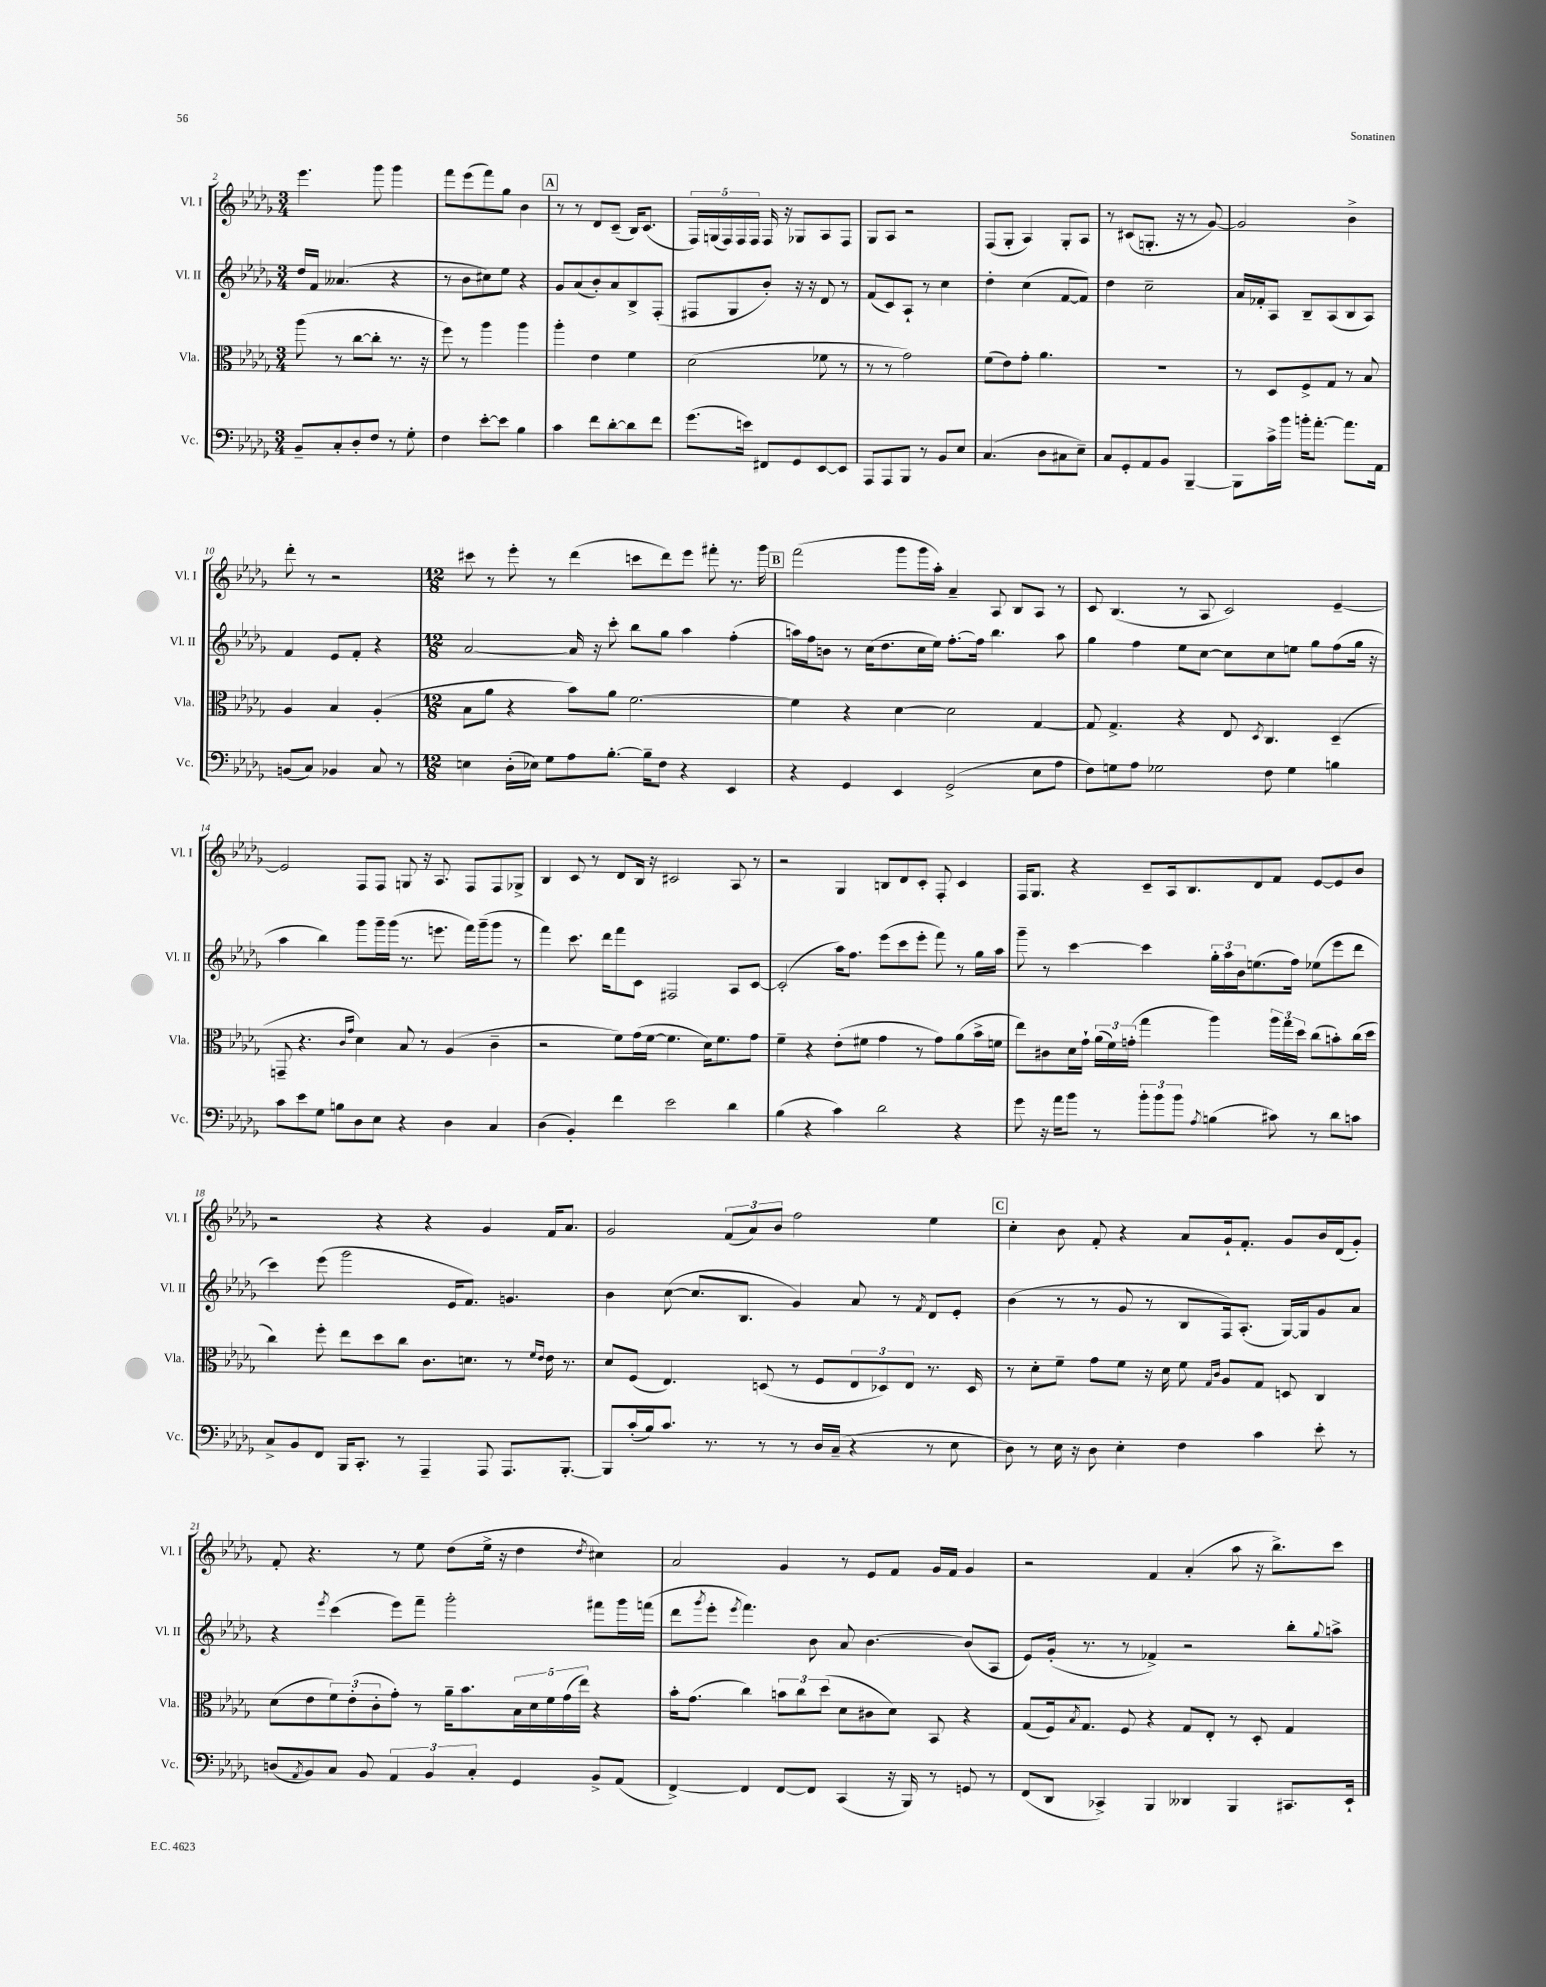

**kern	**kern	**kern	**kern
*part4	*part3	*part2	*part1
*staff4	*staff3	*staff2	*staff1
*I"Vc.	*I"Vla.	*I"Vl. II	*I"Vl. I
*I'Vc.	*I'Vla.	*I'Vl. II	*I'Vl. I
*clefF4	*clefC3	*clefG2	*clefG2
*k[b-e-a-d-g-]	*k[b-e-a-d-g-]	*k[b-e-a-d-g-]	*k[b-e-a-d-g-]
*M3/4	*M3/4	*M3/4	*M3/4
=2	=2	=2	=2
8BB-~/L	(8aa-\	16dd-/LL	4.eee-\
.	.	16f/JJ	.
8C'/	8r	(4.a--X/	.
8D-'/	[8cc\L	.	.
8F/J	8cc'\J]	.	8ggg-\
8r	8.r	4r	4ggg-\
8G-'\	.	.	.
.	16r	.	.
=3	=3	=3	=3
4F\	8ff\)	8r	8fff\L
.	8r	8b-\L	(8eee-\
[8e-'\L	4aa-\	8cc#X\)	8fff\)
8e-\J]	.	8ee-\J	8gg-\J
4B-\	4aa-\	4r	4b-\
!!LO:REH:place=s1:t=A
=4	=4	=4	=4
4c\	4aa-'\	8g-/L	8r
.	.	(8a-/	8r
8f\L	4e-\	8b-'/)	8d-/L
[8d-'\	.	8a-/	(8c~/J
8d-\]	4f\	8B-^/	16B-/KL)
.	.	.	(8.c/J
8f\J	.	(8F'/J	.
=5	=5	=5	=5
(8.g-\L	(2d-\	8F#X/L	20F/LL)
.	.	.	(20Gn/
.	.	.	20F/)
.	.	8G-/	.
.	.	.	20F/
16en\Jk)	.	.	.
.	.	.	20F/JJ
8FF#X/L	.	8b-'/J)	16F/
.	.	.	16r
8GG-/	.	16r	8G-X/L
.	.	16r	.
[8EE-/	8f-X\	8d-/	8A-/
8EE-/J]	8r	8r	8F/J
=6	=6	=6	=6
8AAA-/L	8r	(8f/L	8G-/L
8AAA-/	8r	8c/)	8A-/J
8BBB-/J	2g-\)	8A-`/J	2r
8r	.	8r	.
8BB-/L	.	4cc\	.
8E-/J	.	.	.
=7	=7	=7	=7
(4.C/	(8f\L	4dd-'\	(8F/L
.	8e-\)	.	8G-'/J
.	8g-'\J	(4cc\	4A-/)
8D-\L	4.a-\	.	.
8C#X\	.	[8f/L	8G-'/L
8E-~\J)	.	8f/J])	8A-/J
=8	=8	=8	=8
8C/L	2.r	4dd-\	8r
8GG-'/	.	.	(8c#X/L
8AA-/	.	2cc~\	8.Gn'/J
8BB-/J	.	.	.
.	.	.	16r
[4BBB-~/	.	.	8r
.	.	.	[8g-/)
=9	=9	=9	=9
8BBB-\L]	8r	16a-/LL	2g-/]
.	.	16f-X'/J	.
16c^\L	8D-/L	8A-/J	.
16b-\JJ	.	.	.
16bn'\KL	8F^/	8B-~/L	.
[8.a-'\J	.	.	.
.	8G-/J	(8A-/	.
8.a-\L]	8r	8B-/	4b-^\
.	8B-/	8A-/J)	.
16AA-\Jk	.	.	.
!!LO:LB:g=z
=10	=10	=10	=10
(8BBn/L	4A-/	4f/	8ddd-'\
8C/J)	.	.	8r
4BB-X/	4B-/	8e-/L	2r
.	.	8f'/J	.
8C/	(4A-'/	4r	.
8r	.	.	.
=11	=11	=11	=11
*M12/8	*M12/8	*M12/8	*M12/8
4En\	8B-\L	[2a-/	8ccc#X\
.	8a-\J	.	8r
(16D-'\LL	4r	.	8eee-'\
16E-X\JJ)	.	.	.
8G-\L	.	.	8r
8A-\	8b-\L)	16a-/]	(4ddd-\
.	.	16r	.
[8.B-'\J	8a-\J	8ccc'\	.
.	[2.f\	8bb-\L	8cccn\L
16B-~\KL]	.	.	.
8F\J	.	8gg-\J	8ddd-\)
4r	.	4aa-\	8eee-\J
.	.	.	8fff#X'\
4EE-/	.	(4ff'\	8.r
.	.	.	16ggg-\
!!LO:REH:place=s1:t=B
=12	=12	=12	=12
4r	4f\]	16aan\LL)	(2fff\
.	.	16ff\J	.
.	.	8bn\J	.
4GG-/	4r	8r	.
.	.	(16cc\KL	.
.	.	8.dd-\	.
4EE-/	[4d-\	.	8ggg-\L
.	.	16cc\L	16ggg-\L
.	.	16ee-\JJ)	16aa-'\JJ)
(2GG-^/	2d-\]	[8.ff'\L	4a-~/
.	.	16ff\Jk]	.
.	.	4.bb-\	8A-/
.	.	.	8B-/L
8E-\L	[4G-/	.	8A-/J
8A-\J	.	8aa\	8r
=13	=13	=13	=13
8F\L)	8G-/]	4gg-\	8c/
8Gn\	4.G-^/	.	(4.B-/
8A-\J	.	4ff\	.
2G-X\	.	.	.
.	4r	8ee-\L	8r
.	.	[8cc\J	8A-/
.	8E-/	8cc\L]	2c/)
.	8qD-/	.	.
8F\	4.C/	8cc\	.
4G-\	.	8een\J	.
.	.	8gg-\L	.
4Bn\	(4D-~/	(8ff\	[4e-~/
.	.	16gg-\Jk	.
.	.	16r	.
!!LO:LB:g=z
=14	=14	=14	=14
8c\L	8GGn~/	4aa-\	2e-/]
8e-\	4.r	.	.
8G-\J	.	4bb-\)	.
8Bn\L	.	.	.
.	16qqc/LL	.	.
.	16qqg-/JJ	.	.
8D-\	4d-\)	8ggg-\L	8F/L
8E-\J	.	16ggg-~\L	8F/J
.	.	(16ggg-\JJ	.
4r	8B-/	8.r	8Gn/
.	8r	.	16r
.	.	8.eeen\	8.A-/
4D-\	(4A-/	.	.
.	.	16fff\LL)	8F/L
.	.	(16ggg-~\J	.
4C/	4c~\	8ggg-\J	8F/
.	.	8r	8G-X^/J
=15	=15	=15	=15
(4D-\	2r	4fff\)	4B-/
4BB-'/)	.	8.ccc\	8c/
.	.	.	8r
.	.	16ddd-\KL	.
4f\	8f\L)	8fff\	8d-/L
.	(16g-\L	8c\J	16B-/Jk
.	[16f\JJ	.	16r
2e-\	4.f\]	2F#X/	2c#X/
.	16d-\KL)	.	.
.	8.f\	.	.
4d-\	.	8A-/L	8A-/
.	8g-\J	[8c/J	8r
=16	=16	=16	=16
(4B-\	4f~\	(2c'/]	2r
4r	4r	.	.
4c\)	(8e-'\L	16aa-\KL)	4G-/
.	.	8.ff\J	.
.	8f#X\J	.	.
2d-\	4g-\	(8eee-\L	8Bn/L
.	.	8ccc\	8d-/
.	8r	8eee-'\J	8c'/J
.	8g-\L)	8fff\)	8F'/
4r	(8a-\	8r	4c/
.	16b-^\L	16gg-\LL	.
.	16fn\JJ	16aa-\JJ	.
=17	=17	=17	=17
8g-\	8ee-\L)	8ggg-~\	16F/KL
.	.	.	8.G-/J
16r	8c#X\	8r	.
16a-\KL	.	.	.
8b-\J	16d-\L	[4ccc\	4r
.	16g-`\JJ	.	.
8r	(24a-\LL	.	.
.	24f\)	.	.
.	(24gn'\JJ	.	.
12b-'\L	4gg-\	4ccc\]	8c~/L
12b-\	.	.	.
.	.	.	16A-/k
12b-\J	.	.	.
.	.	.	8.B-/
8qA-/	.	.	.
(4Bn\	4aa-\)	24gg-'\LL	.
.	.	24aa-\	.
.	.	24b-\J	.
.	.	(8.een\	8d-/
8c#X\)	24aa-\LL	.	8f/J
.	24gg-\	.	.
.	.	16ff\Jk)	.
.	24dd-\JJ	.	.
8r	(8cc\L	(8ee-X\L	[8e-/L
8d-\L	8bn'\)	8eee-\	8e-/]
8cn\J	(16cc\L	8ddd-\J	8b-/J
.	16dd-\JJ	.	.
!!LO:LB:g=z
=18	=18	=18	=18
8C^/L	4cc\)	4ccc\)	2r
8BB-/	.	.	.
8FF/J	8ff'\	(8eee-\	.
16BBB-/KL	8ee-\L	2ggg-\	.
8.CC'/J	.	.	.
.	8dd-\	.	4r
8r	8cc\J	.	.
4AAA-~/	8.c\L	.	4r
.	.	16e-/KL	.
.	8.dn\J	8.f/J)	.
8AAA-/	.	.	4g-/
8.AAA-/L	8r	4.gn/	.
.	16qqf/LL	.	.
.	16qqe-/JJ	.	.
.	16e-\	.	16f/KL
[8.BBB-'/J	8.r	.	8.a-/J
=19	=19	=19	=19
8BBB-/L]	8d-/L	4b-\	2g-/
(16c'/L	(8F/J	.	.
16B-/J)	.	.	.
8.c/J	4.E-/)	([8cc\	.
.	.	8.cc/L]	.
8.r	.	.	.
.	.	.	(12f/L
.	.	8.B-/J	.
.	.	.	12a-/)
8r	(8Dn/	.	.
.	.	.	12b-/J
8r	8r	4g-/)	2ff\
16D-/LL	8F/L	.	.
(16C~/JJ	.	.	.
4r	12E-/	8a-/	.
.	12D-X/)	.	.
.	.	8r	.
.	12E-/J	.	.
.	.	8qf/	.
8r	8.r	8d-/L	4ee-\
8E-\	.	8e-'/J	.
.	16D-/	.	.
!!LO:REH:place=s1:t=C
=20	=20	=20	=20
8D-\)	8r	(4b-\	4cc'\
8r	8d-'\L	.	.
16E-\	8f~\J	8r	8b-\
16r	.	.	.
8D-\	8g-\L	8r	8f'/
4E-'\	8f\J	8g-/	4r
.	16r	8r	.
.	16d-\	.	.
4F\	8f\	8B-/L	8a-/L
.	16qqG-/LL	.	.
.	16qqc/JJ	.	.
.	8A-/L	16F/k)	16g-`/k
.	.	(8.A-'/J	8.f'/J
4c\	8G-/J	.	.
.	8Dn/	[16G-/LL)	8g-/L
.	.	16G-/J]	.
8e-'\	4C/	8g-/	16b-/L
.	.	.	(16d-/J
8r	.	8a-/J	8g-'/J)
!!LO:LB:g=z
=21	=21	=21	=21
(8Dn/L	(8d-\L	4r	8f'/
8qAA-/	.	.	.
8BB-/)	8e-\	.	4.r
.	.	8qeee-/	.
8C/J	12f\)	(4ccc\	.
.	(12e-'\	.	.
8BB-/	.	.	.
.	12c'\	.	.
6AA-/	8g-'\J)	8eee-\L)	8r
.	8r	8fff~\J	8ee-\
6BB-/	.	.	.
.	16a-~\KL	2ggg-'\	(8dd-\L
.	8.b-\	.	.
6C'/	.	.	.
.	.	.	16ee-^\Jk
.	.	.	16r
4GG-/	20B-\L	.	4dd-\
.	20d-\	.	.
.	20f\	.	.
.	(20g-\	.	.
.	20ee-\JJ)	.	.
.	.	.	8qdd-/
8BB-^/L	4r	8fff#X\L	4cc#X\)
(8AA-/J	.	16ggg-\L	.
.	.	(16fffn\JJ	.
=22	=22	=22	=22
[4FF^/)	16b-'\KL	8ddd-\L	2a-/
.	(8.g-\J	.	.
.	.	8qggg-/	.
.	.	8eee-'\J	.
.	.	8qeee-/	.
4FF/]	4cc\)	4.fff\)	.
[8FF/L	12bn\L	.	4g-/
.	12cc\	.	.
8FF/J]	.	8b-\	.
.	(12dd-\J	.	.
(4CC/	8d-\L	8a-/	8r
.	8c#X\	[4.b-\	8e-/L
16r	8d-\J)	.	8f/J
16BBB-/)	.	.	.
8r	8BB-/	.	16g-/LL
.	.	.	16f/JJ
8GGn/	4r	(8b-/L]	4g-/
8r	.	8A-/J	.
=23	=23	=23	=23
(8FF/L	(8G-/L	8e-/L)	2r
8DD-/J	16F/k)	(16g-'/Jk	.
.	8qB-/	.	.
.	8.G-/J	8.r	.
4CC-X^/)	.	.	.
.	8F/	8r	.
4BBB-/	4r	4f-X^/)	4f/
4DD--X/	8G-/L	2r	(4a-'/
.	8E-'/J	.	.
4BBB-/	8r	.	8aa-\
.	8D-'/	.	16r
.	.	.	8.bb-^\L)
8.CC#X/L	4G-/	8bb-'\L	.
.	.	8qqgg-/	.
.	.	8aan^\J	8ccc\J
16EE-`/Jk	.	.	.
==	==	==	==
*-	*-	*-	*-
